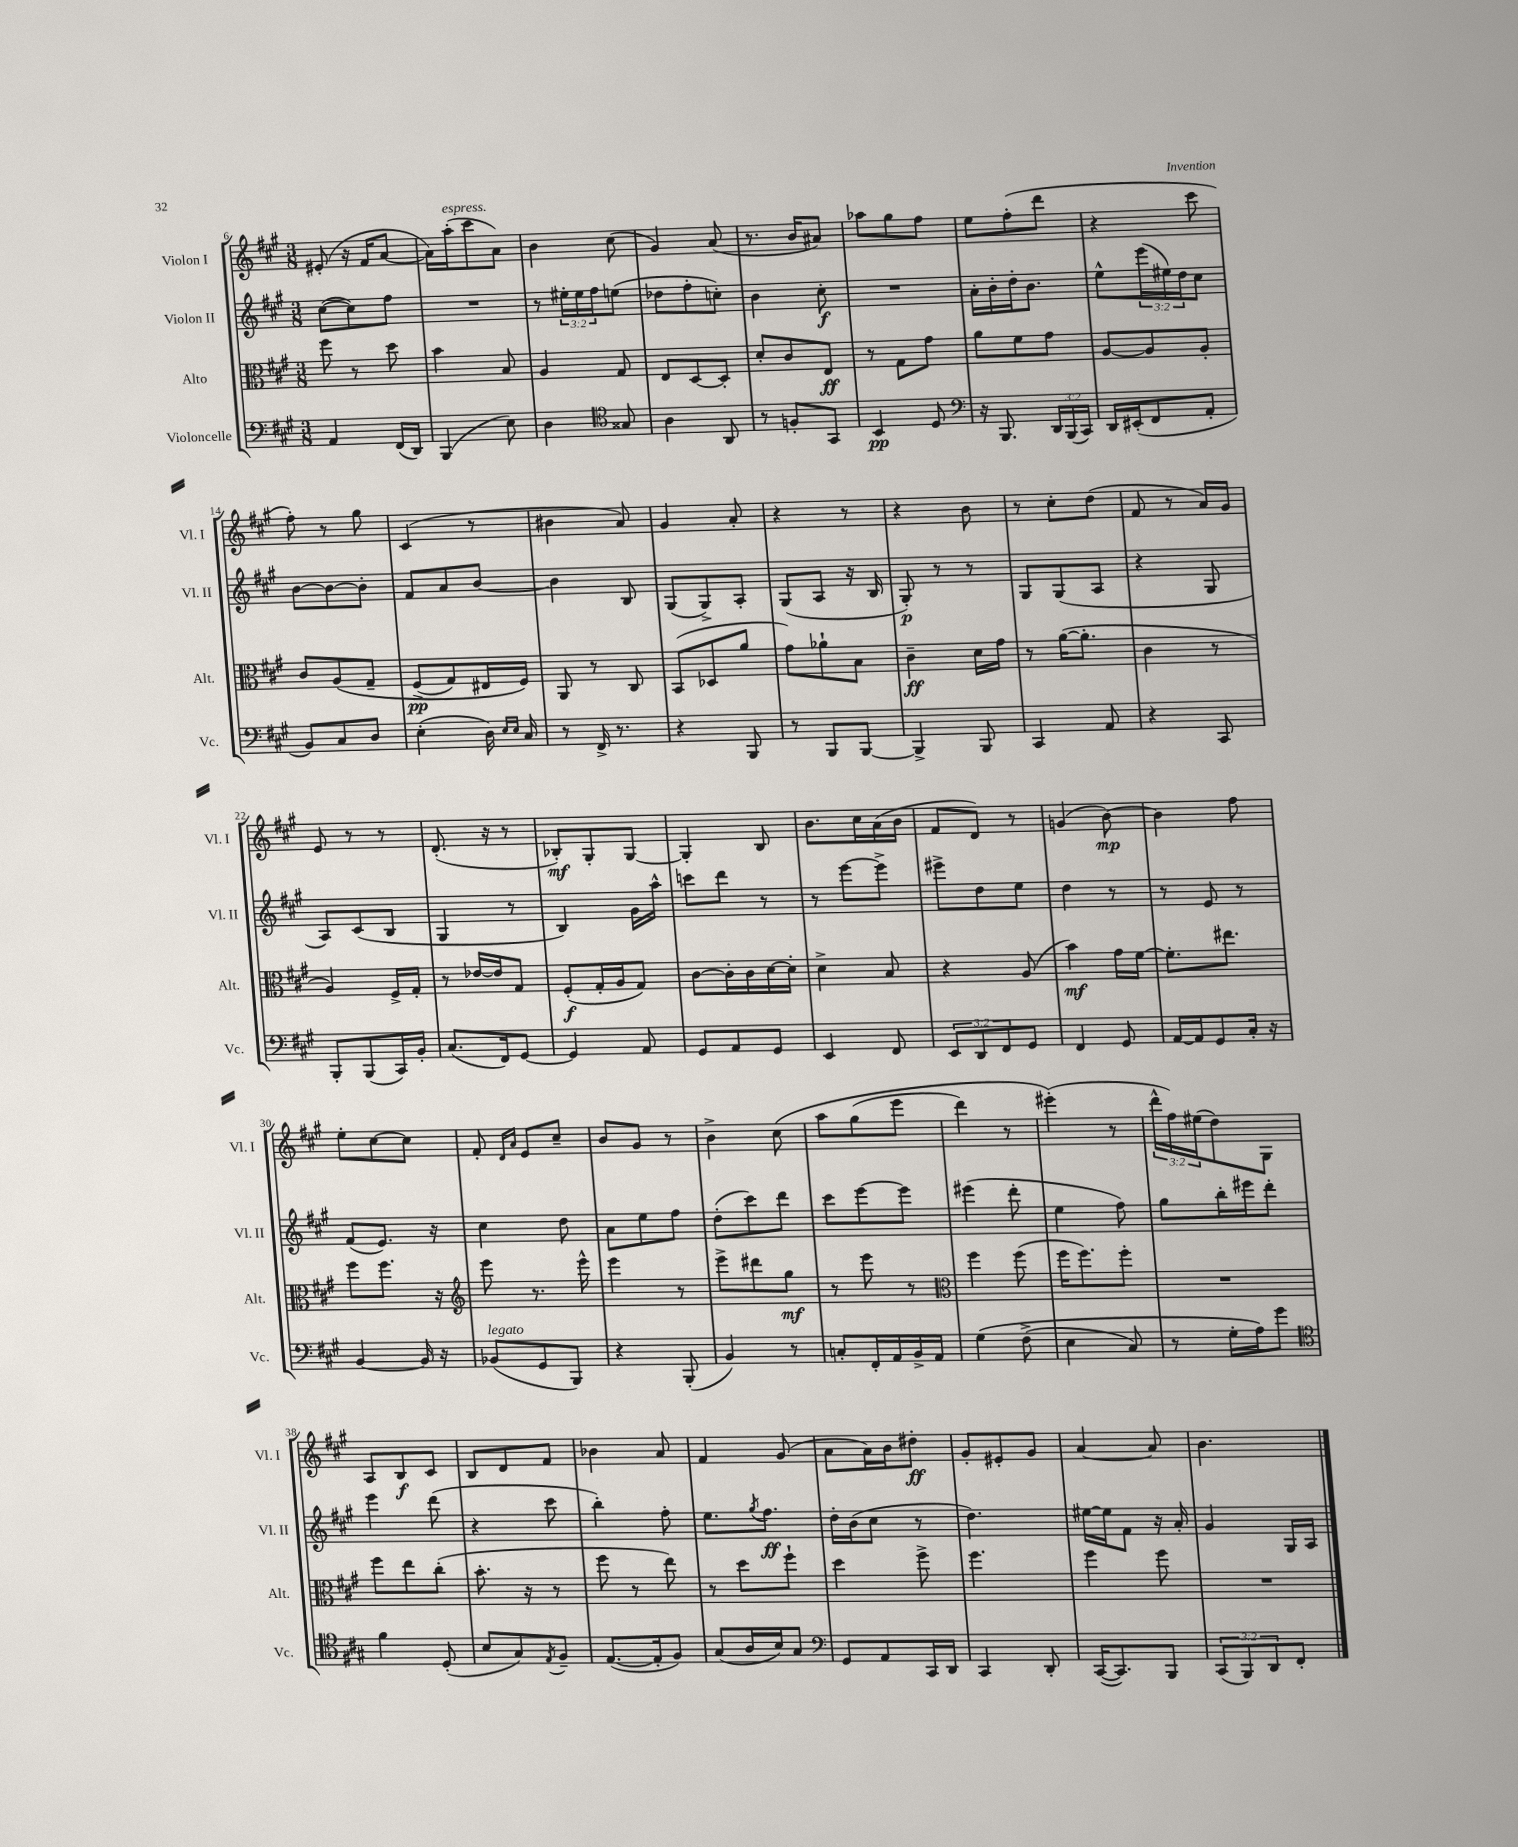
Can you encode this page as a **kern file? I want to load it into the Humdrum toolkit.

**kern	**kern	**kern	**kern
*staff4	*staff3	*staff2	*staff1
*clefF4	*clefC3	*clefG2	*clefG2
*k[f#c#g#]	*k[f#c#g#]	*k[f#c#g#]	*k[f#c#g#]
*M3/8	*M3/8	*M3/8	*M3/8
4AA	8ff#	([8cc#	(8e#'
.	8r	8cc#])	16r
.	.	.	16f#
(16FF#	8dd	8ff#	[8a
16DD)	.	.	.
=	=	=	=
(4BBB	4b	4.r	16a])
.	.	.	(16aa'
.	.	.	8ccc#
8E)	8B	.	8a)
=	=	=	=
4D	4A	8r	4b
.	.	24ee#'	.
.	.	24ee#	.
.	.	24ff#	.
*clefC4	*	*	*
8G##	8G#	(8ee	(8cc#
=	=	=	=
4A	8E	8dd-	4g#)
.	[8D	8ff#'	.
8AA	8D']	8cc')	(8a
=	=	=	=
8r	8d'	4b	8.r
8F'	8c#	.	.
.	.	.	16b
8GG#	8E	8cc#'	8a#)
=	=	=	=
4BB	8r	4.r	8aa-
.	8G#	.	8gg#
8D	8g#	.	8ff#
=	=	=	=
*clefF4	*	*	*
16r	8a	16a'	8ee
8.BBB	.	16b'	.
.	8f#	16dd'	(8ff#'
.	.	8.b	.
24DD	8g#	.	8ddd
(24BBB	.	.	.
24CC#)	.	.	.
=	=	=	=
16DD	[8A	8ee^^	4r
(16EE#'	.	.	.
8FF#	8A]	(24eee	.
.	.	24ee#)	.
.	.	24dd	.
8AA'	8A'	8cc#	8ccc#
=	=	=	=
8BB)	8c#	[8b	8ff#')
8C#	&(8A	8b_	8r
8D	8G#~	8b']	8gg#
=	=	=	=
(4E'	(8F#^	8f#	(4c#
.	8G#)	8a	.
16D)	16E#	[8b	8r
16qqE	.	.	.
16qqE	.	.	.
16C#	16F#&)	.	.
=	=	=	=
8r	8AA	4b]	4b#
16FF#^	8r	.	.
8.r	.	.	.
.	8C#	8B	8a)
=	=	=	=
4r	(8BB	(8G#	4g#
.	8D-	8G#^)	.
8BBB	8a	8A'	8a'
=	=	=	=
8r	8g#)	(8G#	4r
8BBB	8a-`	8A	.
[8BBB	8B	16r	8r
.	.	16B	.
=	=	=	=
4BBB^]	4c#~	8G#')	4r
.	.	8r	.
8BBB	16d	8r	8b
.	16g#	.	.
=	=	=	=
4CC#	8r	8G#	8r
.	([16a	(8G#	8cc#'
.	8.a']	.	.
8AA	.	8A	(8dd
=	=	=	=
4r	4c#	4r	8f#
.	.	.	8r
8CC#	8r	8G#	16a)
.	.	.	16g#
=	=	=	=
8BBB'	4A)	8A)	8e
(8BBB	.	(8c#	8r
16CC#)	16F#^	8B	8r
16BB'	16G#'	.	.
=	=	=	=
(8.C#	8r	4G#	(8.d'
.	[16e-	.	.
16FF#)	16e-]	.	16r
[8GG#	8G#	8r	8r
=	=	=	=
4GG#]	(8F#'	4B)	8B-')
.	16G#'	.	8G#'
.	16A	.	.
8AA	8G#)	16g#	[8G#
.	.	16aa^^	.
=	=	=	=
8GG#	[8c#	8ccc	4G#']
8AA	16c#']	8ddd	.
.	16c#	.	.
8GG#	[16d	8r	8B
.	16d']	.	.
=	=	=	=
4EE	4d^	8r	8.b
.	.	[8eee	.
.	.	.	16cc#
8FF#	8B	8eee^]	(16a
.	.	.	16b
=	=	=	=
12EE	4r	8eee#^	8f#
12DD	.	.	.
.	.	8dd	8d)
12FF#	.	.	.
8GG#	(8A	8ee	8r
=	=	=	=
4FF#	4b)	4dd	(4g
8GG#	16g#	8r	[8b)
.	[16f#	.	.
=	=	=	=
[16AA	8.f#']	8r	4b]
16AA]	.	.	.
8GG#	.	8e	.
.	8.ee#	.	.
16C#'	.	8r	8ff#
16r	.	.	.
=	=	=	=
[4BB	8ff#	(8f#	8ee'
.	8.ff#	8.e)	[8cc#
16BB]	.	.	8cc#]
16r	16r	16r	.
=	=	=	=
*	*clefG2	*	*
(8BB-	8eee	4cc#	8f#'
.	.	.	16qqd
.	.	.	16qqa
8GG#	8.r	.	8e
8BBB)	.	8dd	8cc#~
.	16eee^^	.	.
=	=	=	=
4r	4eee	8a	8b
.	.	8ee	8g#
(8BBB'	8r	8ff#	8r
=	=	=	=
4BB)	8eee^	(8dd'	4b^
.	8ddd#	8ccc#)	.
8r	8gg#	8ddd	&(8cc#
=	=	=	=
8C'	8r	8ccc#	8aa
16FF#'	8eee	[8eee	(8gg#
16AA	.	.	.
16BB^	8r	8eee]	8eee
16AA	.	.	.
=	=	=	=
*	*clefC3	*	*
&(4G#	4ff#	(4eee#	4ddd)
(8F#^	(8ff#	8ddd'	8r
=	=	=	=
4E	16ff#	4ee	(4eee#'&)
.	8.ff#)	.	.
8C#)	8ff#'	8ff#)	8r
=	=	=	=
8r	4.r	8gg#	24ddd^^
.	.	.	24ff#)
.	.	.	(24ee#
16G#'	.	16bb'	8dd)
16A&)	.	16eee#	.
8g#	.	8ddd'	8G#
=	=	=	=
*clefC4	*	*	*
4f#	8ff#	4eee	8A
.	8ee	.	8B
(8D'	(8cc#'	(8ddd	8c#
=	=	=	=
8B	8.b'	4r	8B
8G#)	.	.	8d
.	16r	.	.
8qE	.	.	.
8F#~	8r	8ccc#	8f#
=	=	=	=
([8.E	8ff#	4bb')	4b-
.	8r	.	.
16E']	.	.	.
8F#)	8ee)	8ff#'	8a
=	=	=	=
(8G#	8r	8.ee	4f#
16A	8dd	.	.
.	.	8qgg#	.
16B)	.	8.ff#	.
8G#	8ff#`	.	(8g#
=	=	=	=
*clefF4	*	*	*
8GG#	4dd	16dd'	8a
.	.	(16b	.
8AA	.	8cc#	16a)
.	.	.	16b
16CC#	8ff#^	8r	8dd#'
16DD	.	.	.
=	=	=	=
4CC#	4.ff#	4.dd)	8g#'
.	.	.	8e#'
8DD'	.	.	8g#
=	=	=	=
([16CC#	4ff#	[16ee#	[4a
8.CC#])	.	16ee#]	.
.	.	8f#	.
8BBB	8ff#	16r	8a]
.	.	16a'	.
=	=	=	=
(12CC#	4.r	4g#	4.b
12BBB)	.	.	.
12DD	.	.	.
8FF#'	.	16G#	.
.	.	16A	.
==	==	==	==
*-	*-	*-	*-
